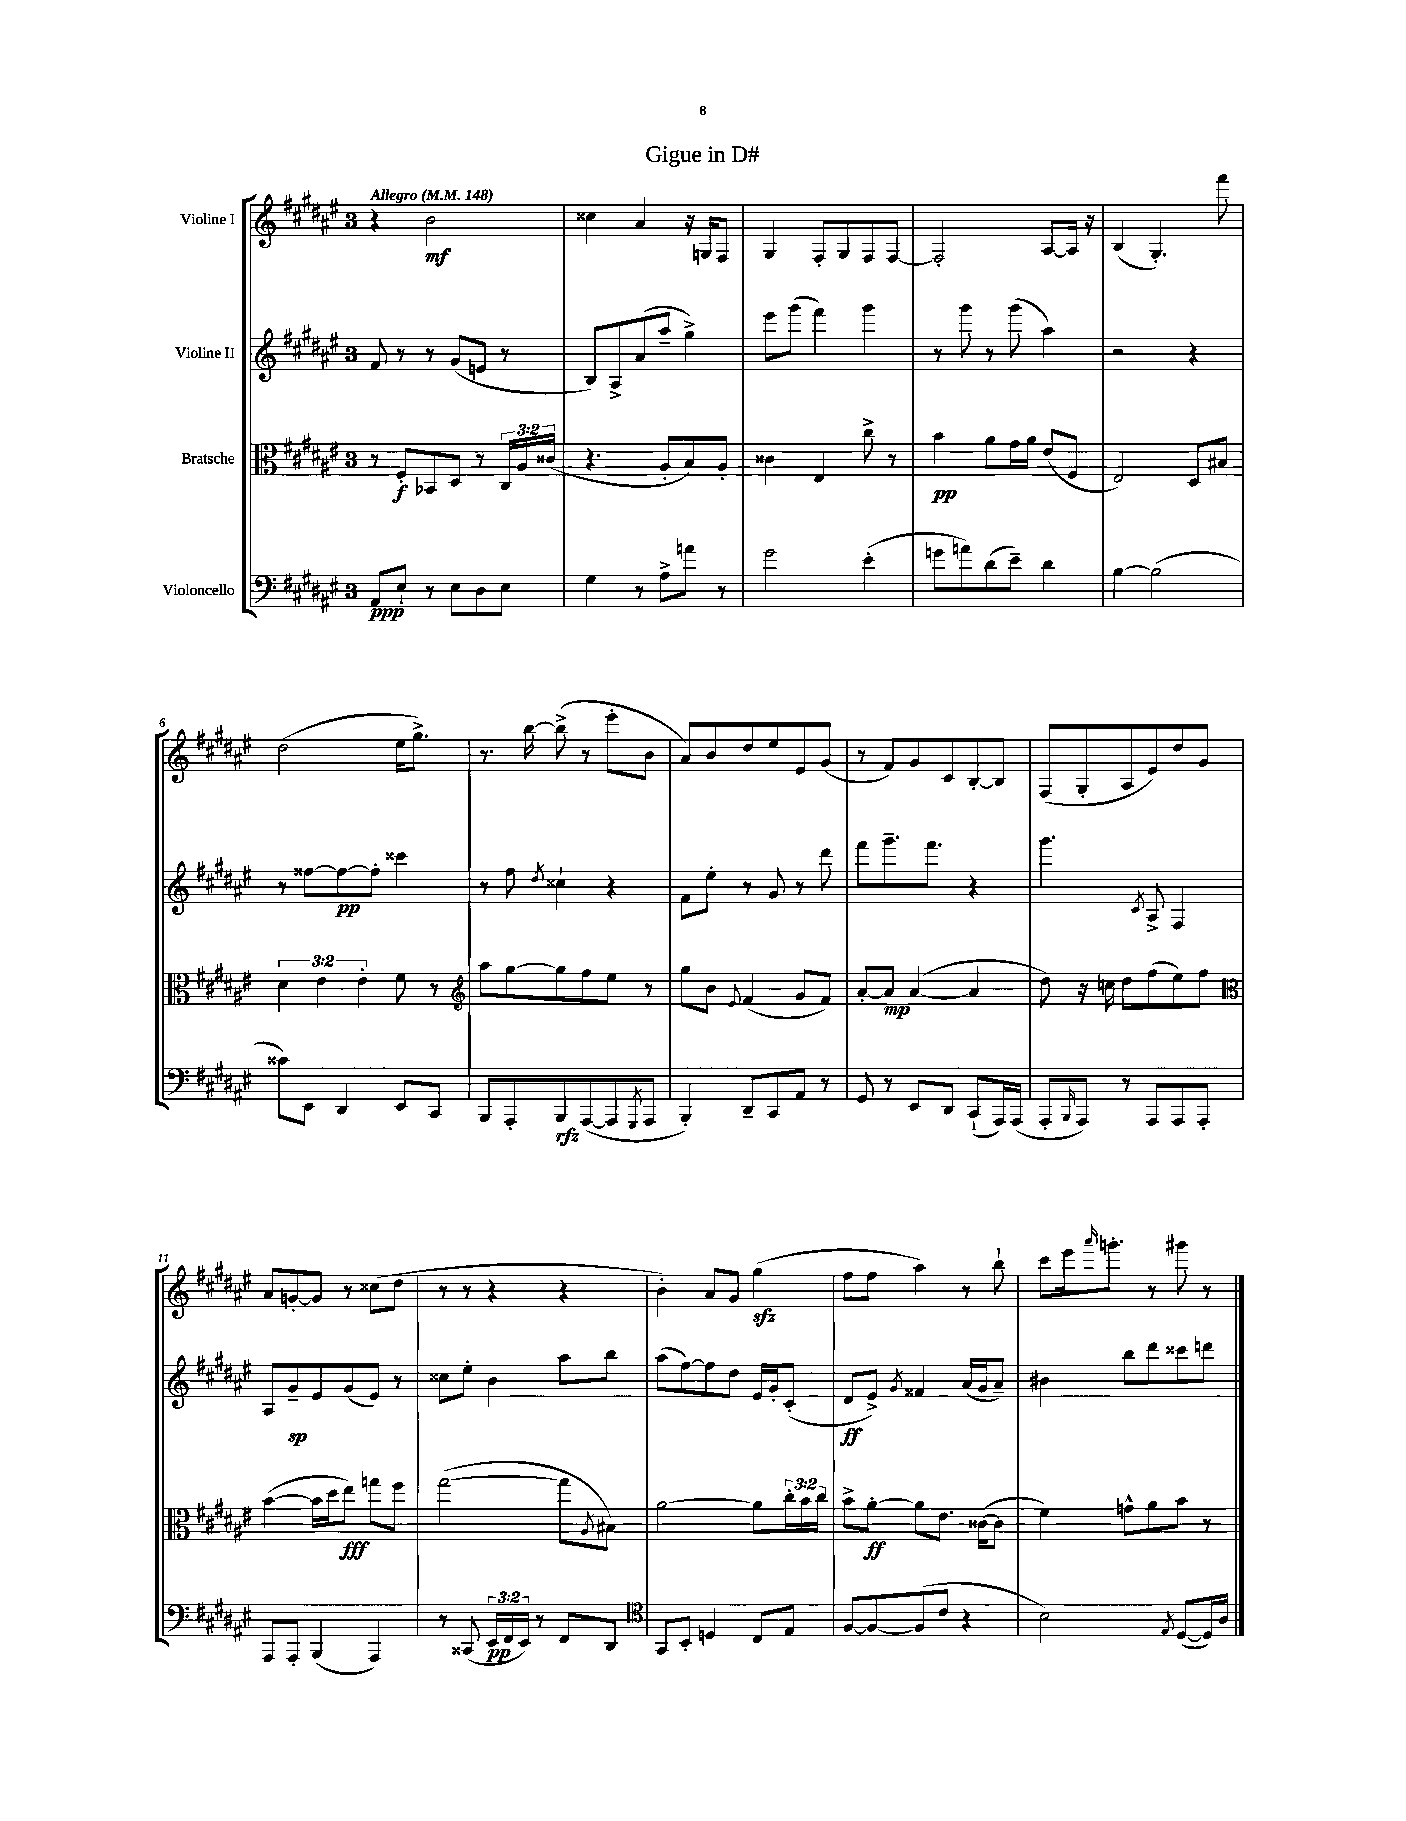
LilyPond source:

\header { title = "Gigue in D#" }
<<
\new StaffGroup <<
\new Staff = "s0" \with { instrumentName = "Violine I" } {
    \clef treble \key fis \major \once \override Staff.TimeSignature.style = #'single-digit \time 3/4 \tempo "Allegro" 4 = 148
    r4 b'2\mf |
    cisis''4 ais'4 r16 g16 fis8 |
    gis4 fis8-. gis8 fis8 fis8~ |
    fis2-. ais8~ ais16 r16 |
    b4( gis4.-.) fis'''8 |
    dis''2( eis''16 gis''8.->) |
    r8. b''16~ b''8->( r8 eis'''8-. b'8 |
    ais'8) b'8 dis''8 eis''8 eis'8 gis'8( |
    r8 fis'8) gis'8 cis'8 b8~-. b8 |
    fis8( gis8-. ais8 eis'8) dis''8 gis'8 |
    ais'8 g'8~-. g'8 r8 cisis''8( dis''8 |
    r8 r8 r4 r4 |
    b'4-.) ais'8 gis'8 gis''4\sfz( |
    fis''8 fis''8 ais''4) r8 b''8-! |
    cis'''8 eis'''16 \grace { ais'''16 } g'''8.-. r8 gis'''8 r8 \bar "|." |
}
\new Staff = "s1" \with { instrumentName = "Violine II" } {
    \clef treble \key fis \major \once \override Staff.TimeSignature.style = #'single-digit \time 3/4
    fis'8 r8 r8 gis'8( e'8 r8 |
    b8) ais8-> ais'8( ais''8-- gis''4->) |
    eis'''8 gis'''8( fis'''4) gis'''4 |
    r8 gis'''8 r8 gis'''8( ais''4) |
    r2 r4 |
    r8 fisis''8~ fisis''8~\pp fisis''8-. cisis'''4 |
    r8 fis''8 \acciaccatura { dis''8 } cisis''4-! r4 |
    fis'8 eis''8-. r8 gis'8 r8 dis'''8 |
    fis'''8 gis'''8.-- fis'''8. r4 |
    gis'''4. \acciaccatura { cis'8 } ais8-> fis4 |
    ais8 gis'8--\sp eis'8 gis'8( eis'8) r8 |
    cisis''8 eis''8-. b'4 ais''8 b''8 |
    ais''8( fis''8~) fis''8 dis''8 eis'16 gis'16-. cis'8-.( |
    dis'8\ff eis'8->) \acciaccatura { gis'8 } fisis'4 ais'16( gis'16 ais'8--) |
    bis'4 b''8 dis'''8 cisis'''8 d'''8 \bar "|." |
}
\new Staff = "s2" \with { instrumentName = "Bratsche" } {
    \clef alto \key fis \major \once \override Staff.TimeSignature.style = #'single-digit \time 3/4 \override Staff.TupletNumber.text = #tuplet-number::calc-fraction-text
    r8 fis8-.\f bes,8 dis8 r8 \tuplet 3/2 { cis16 ais16 cisis'16( } |
    r4. ais8-. b8) ais8-. |
    cisis'4 eis4 cis''8-> r8 |
    b'4\pp ais'8 gis'16 ais'16 eis'8( fis8 |
    eis2) dis8 bis8 |
    \tuplet 3/2 { dis'4 eis'4 eis'4-. } fis'8 r8 |
    \clef treble ais''8 gis''8~ gis''8 fis''8 eis''8 r8 |
    gis''8 b'8 \appoggiatura { eis'8 } fis'4( gis'8 fis'8) |
    ais'8~-. ais'8\mp ais'4~( ais'4 |
    dis''8) r16 c''16 dis''8 fis''8( eis''8) fis''8 |
    \clef alto b'4~( b'16 dis''16 eis''8\fff) g''8 fis''8 |
    gis''2~( gis''8 \acciaccatura { ais8 } bis8) |
    ais'2~ ais'8 \tuplet 3/2 { cis''16-. b'16 cis''16 } |
    b'8-> ais'8~-.\ff ais'8 eis'8. cisis'16~( cisis'8 |
    fis'4) g'8-^ ais'8 b'8 r8 \bar "|." |
}
\new Staff = "s3" \with { instrumentName = "Violoncello" } {
    \clef bass \key fis \major \once \override Staff.TimeSignature.style = #'single-digit \time 3/4 \override Staff.TupletNumber.text = #tuplet-number::calc-fraction-text
    ais,8\ppp eis8-! r8 eis8 dis8 eis8 |
    gis4 r8 ais8-> a'8 r8 |
    gis'2 eis'4-.( |
    g'8 a'8) dis'8( eis'8--) dis'4 |
    b4~ b2( |
    cisis'8) eis,8 dis,4 eis,8 cis,8 |
    b,,8 ais,,8-. b,,8\rfz ais,,8~( ais,,8 \acciaccatura { gis,,8 } ais,,8 |
    b,,4-.) dis,8-- cis,8 ais,8 r8 |
    gis,8 r8 eis,8 dis,8 cis,8-!( ais,,16) ais,,16( |
    ais,,8-. \grace { b,,16 } ais,,8) r8 ais,,8 ais,,8 ais,,8-. |
    ais,,8 ais,,8-. b,,4( ais,,4) |
    r8 cisis,8( \tuplet 3/2 { eis,16\pp fis,16 eis,16) } r8 fis,8 dis,8 |
    \clef tenor gis,8 b,8-. d4 cis8 eis8 |
    fis8~ fis8~ fis8( cis'8 r4 |
    b2) \acciaccatura { eis8 } dis8~( dis16) ais16 \bar "|." |
}
>>
>>
